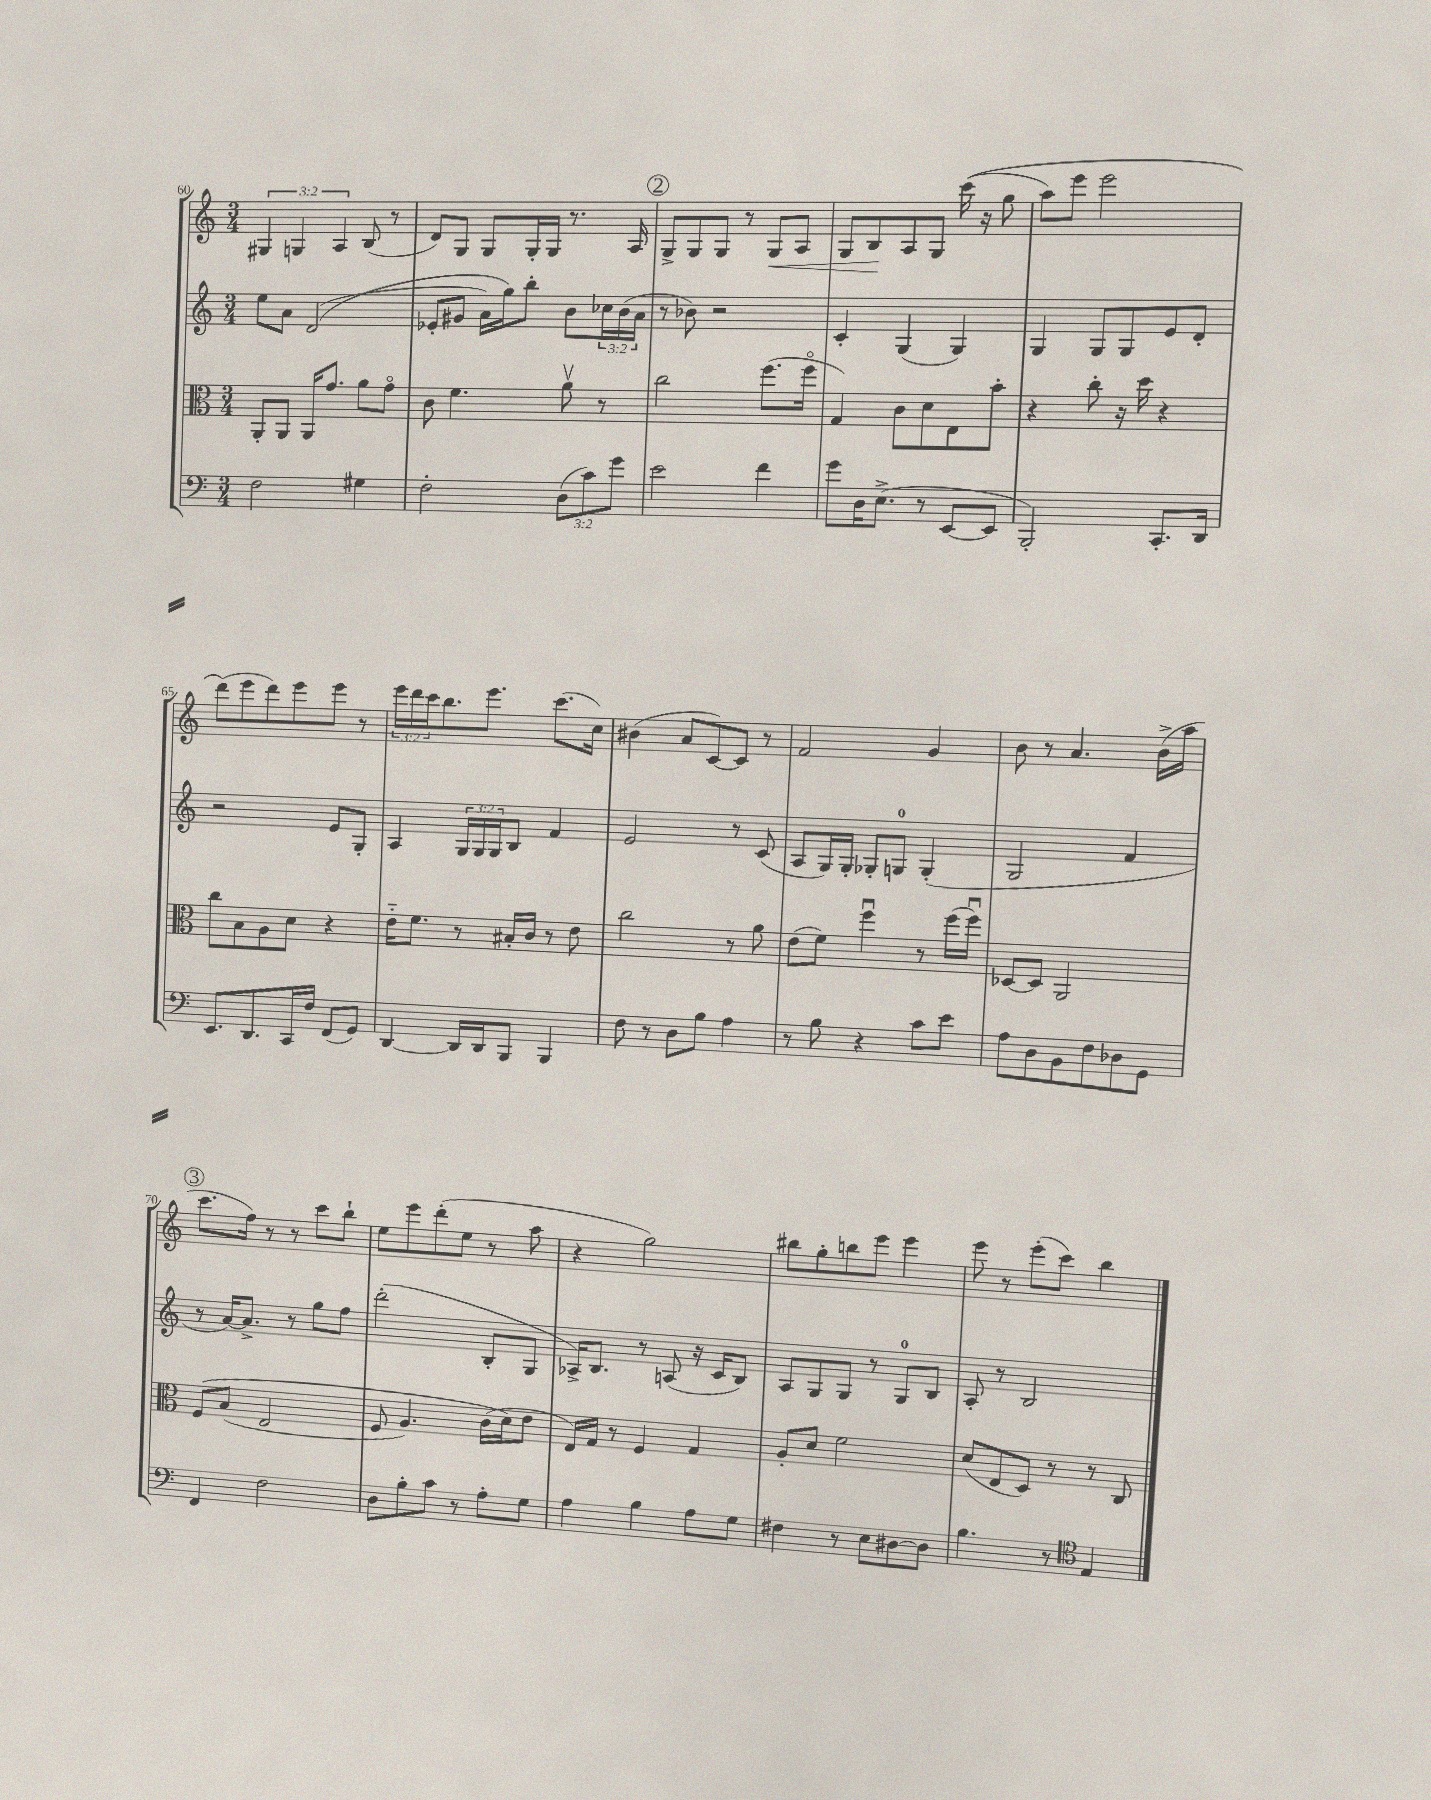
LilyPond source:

<<
\new StaffGroup <<
\new Staff = "s0" {
    \clef treble \key c \major \numericTimeSignature \time 3/4 \override Staff.TupletNumber.text = #tuplet-number::calc-fraction-text
    \tuplet 3/2 { gis4 g4 a4 } b8( r8 |
    d'8) g8 g8 g16-. g16 r8. a16 |
    \mark \markup { \circle "2" } g8-> g8 g8 r8 g8\< a8 |
    g8 b8\! a8 g8 c'''16(\( r16 g''8 |
    a''8) e'''8 e'''2 |
    d'''8(\) e'''8 d'''8) e'''8 e'''8 r8 |
    \tuplet 3/2 { e'''16 d'''16 c'''16 } b''8. e'''8. c'''8.( c''16) |
    bis'4( a'8 c'8~) c'8 r8 |
    f'2 g'4 |
    b'8 r8 a'4. b'16->( a''16 |
    \mark \markup { \circle "3" } c'''8. f''16) r8 r8 c'''8 b''8-! |
    e''8 e'''8 d'''8-.( e''8 r8 a''8 |
    r4 g''2) |
    bis''8 g''8-. b''8 e'''8 e'''4 |
    e'''8 r8 e'''8-.( c'''8) b''4 \bar "|." |
}
\new Staff = "s1" {
    \clef treble \key c \major \numericTimeSignature \time 3/4 \override Staff.TupletNumber.text = #tuplet-number::calc-fraction-text
    e''8 a'8 d'2(\( |
    ees'8-. gis'8 a'16) g''16\) b''8-. b'8 \tuplet 3/2 { ces''16 b'16( a'16 } |
    \mark \markup { \circle "2" } r8 bes'8) r2 |
    c'4-. g4( g4) |
    g4 g8 g8 e'8 d'8-. |
    r2 e'8 g8-. |
    a4 \tuplet 3/2 { g16 g16 g16 } b8 f'4 |
    e'2 r8 c'8( |
    a8 g16) g16-. ges8-. g8-0 g4-.( |
    g2 f'4 |
    \mark \markup { \circle "3" } r8 a'16~) a'8.-> r8 g''8 f''8 |
    d'''2-.( b8-. g8 |
    aes16->) b8. r8 a8( r16 c'16 b8) |
    a8 g8 g8 r8 g8-0 b8 |
    a8-. r8 b2 \bar "|." |
}
\new Staff = "s2" {
    \clef alto \key c \major \numericTimeSignature \time 3/4
    a,8-. a,8 a,16 g'8. a'8 g'8\flageolet |
    c'8 f'4. a'8\upbow r8 |
    \mark \markup { \circle "2" } c''2 f''8.( f''16\flageolet |
    g4) c'8 d'8 e8 b'8-. |
    r4 c''8-. r16 d''16 r4 |
    c''8 b8 a8 d'8 r4 |
    e'16-_ f'8. r8 bis16-. c'16 r8 e'8 |
    c''2 r8 a'8 |
    e'8( f'8) f''4\downbow r8 f''16( f''16\downbow) |
    des8~ des8 a,2 |
    \mark \markup { \circle "3" } f8\( b8( e2 |
    f8 a4.) c'16( d'16\) e'8 |
    e16) g16 r8 f4 g4 |
    a8-. d'8 f'2 |
    d'8( e8 d8) r8 r8 c8 \bar "|." |
}
\new Staff = "s3" {
    \clef bass \key c \major \numericTimeSignature \time 3/4 \override Staff.TupletNumber.text = #tuplet-number::calc-fraction-text
    f2 gis4 |
    f2-. \tuplet 3/2 { d8( c'8) g'8 } |
    \mark \markup { \circle "2" } e'2 f'4 |
    g'8 d16 e8.->( r8 e,8~ e,8 |
    b,,2-.) c,8.-. d,16 |
    e,8. d,8. c,16 f16 f,8( g,8) |
    d,4~ d,16 d,16 b,,8 b,,4 |
    f8 r8 d8 b8 a4 |
    r8 b8 r4 c'8 e'8 |
    a8 d8 b,8 f8 des8 g,8 |
    \mark \markup { \circle "3" } f,4 f2 |
    d8 b8-. c'8 r8 a8-. g8 |
    a4 b4 a8 g8 |
    fis4 r8 e8 dis8~ dis8 |
    b4. r8 \clef tenor e4 \bar "|." |
}
>>
>>
\layout { \context { \Score currentBarNumber = #60 } }
